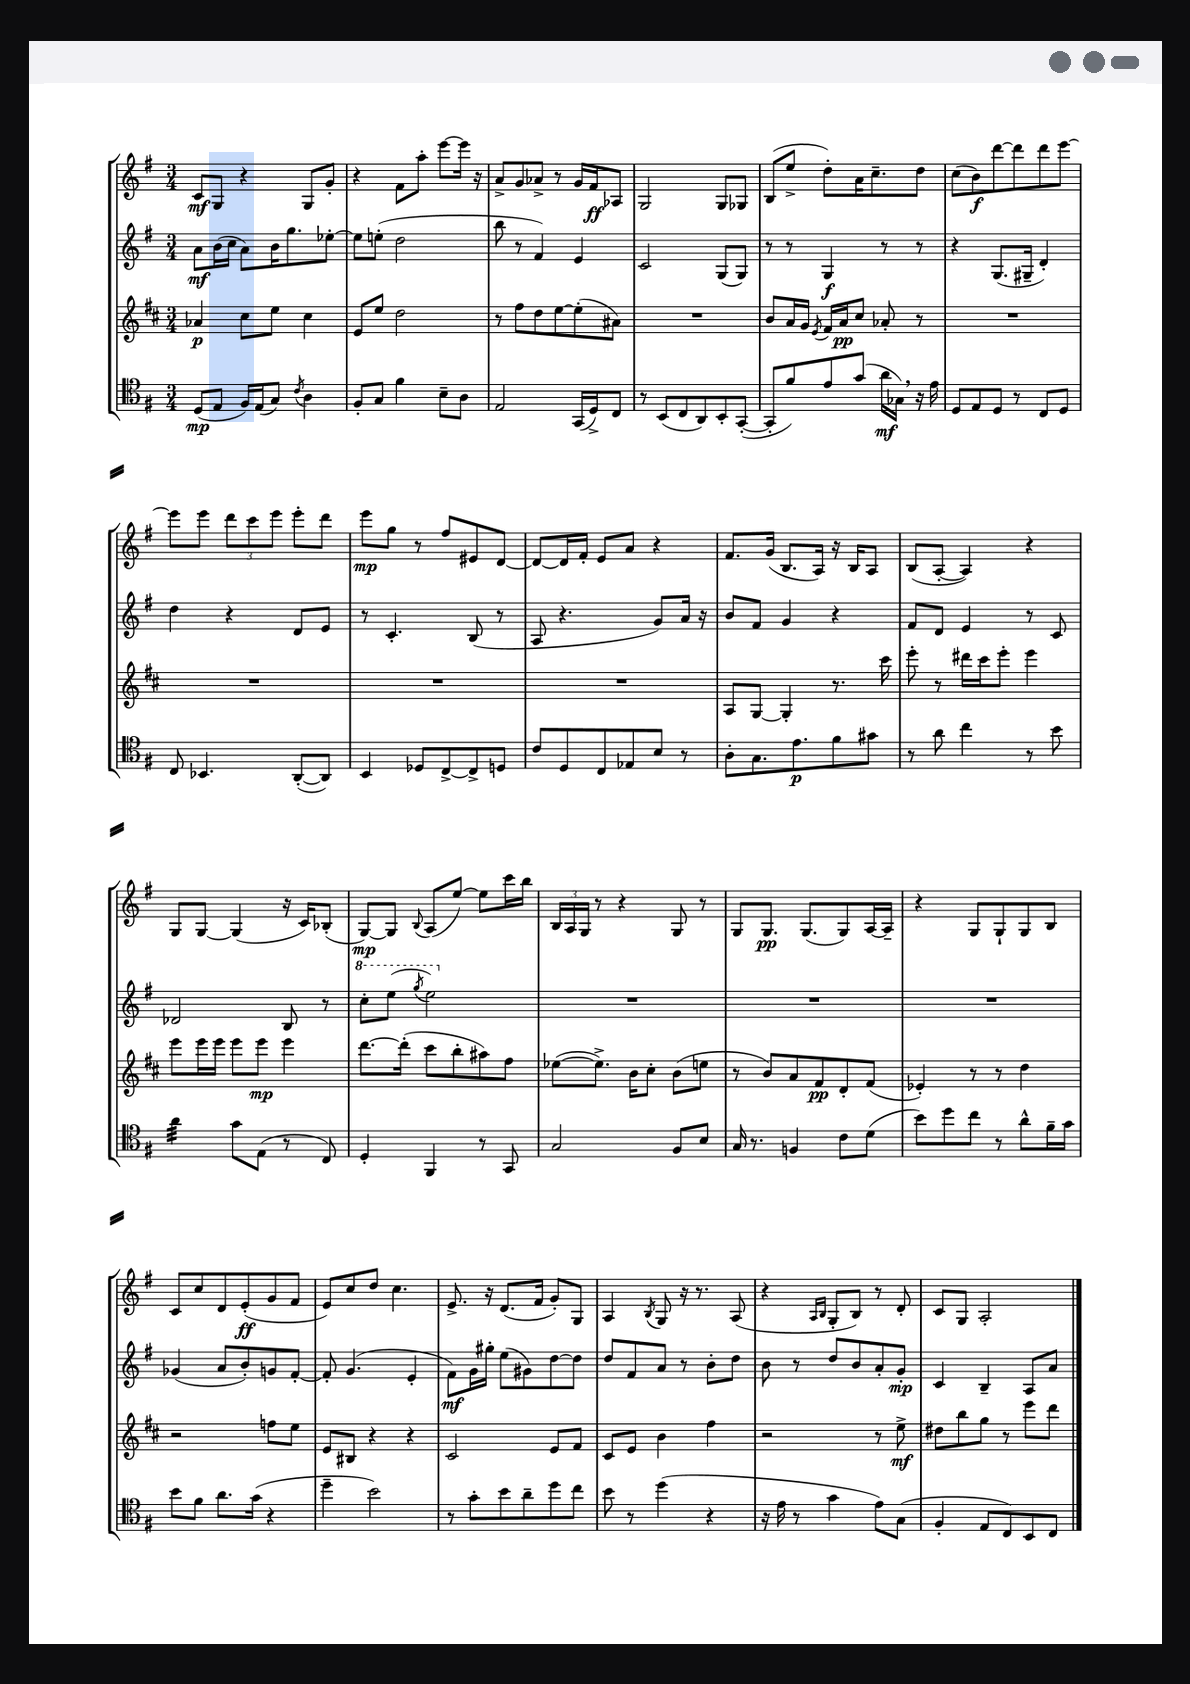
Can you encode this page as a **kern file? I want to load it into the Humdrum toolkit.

**kern	**dynam	**kern	**dynam	**kern	**dynam	**kern	**dynam
*part4	*part4	*part3	*part3	*part2	*part2	*part1	*part1
*staff4	*staff4	*staff3	*staff3	*staff2	*staff2	*staff1	*staff1
*clefC4	*	*clefG2	*	*clefG2	*	*clefG2	*
*k[f#]	*	*k[f#c#]	*	*k[f#]	*	*k[f#]	*
*M3/4	*	*M3/4	*	*M3/4	*	*M3/4	*
=1	=1	=1	=1	=1	=1	=1	=1
(8D/L	mp	4a-X/	p	8a\L	mf	8c/L	mf
8E/J	.	.	.	(16b\L	.	8G/J	.
.	.	.	.	16cc\JJ	.	.	.
16F#/LL)	.	8cc#\L	.	8a\L)	.	4r	.
(16E/J	.	.	.	.	.	.	.
8G/J)	.	8ee\J	.	16b\K	.	.	.
.	.	.	.	8.gg\	.	.	.
8qc/	.	.	.	.	.	.	.
4A\	.	4cc#\	.	.	.	8G/L	.
.	.	.	.	[8ee-X'\J	.	8g'/J	.
=2	=2	=2	=2	=2	=2	=2	=2
8F#'/L	.	8e/L	.	8ee-\L]	.	4r	.
8G/J	.	8ee/J	.	(8een'\J	.	.	.
4f#\	.	2dd\	.	2dd\	.	8f#\L	.
.	.	.	.	.	.	8aa'\J	.
8B~\L	.	.	.	.	.	[8eee\L	.
8A\J	.	.	.	.	.	16eee\Jk]	.
.	.	.	.	.	.	16r	.
=3	=3	=3	=3	=3	=3	=3	=3
2E/	.	8r	.	8bb\	.	8a^/L	.
.	.	8ff#\L	.	8r	.	8g/	.
.	.	8dd\	.	4f#/)	.	8a-X^/J	.
.	.	[8ee\	.	.	.	8r	.
(16GG/LL	.	(8ee'\]	.	4e/	.	16g/LL	.
16D^/J)	.	.	.	.	.	16f#/J	ff
8C/J	.	8a#X\J)	.	.	.	8A-X/J	.
=4	=4	=4	=4	=4	=4	=4	=4
8r	.	2.r	.	2c/	.	2G/	.
(8BB/L	.	.	.	.	.	.	.
8C/	.	.	.	.	.	.	.
8AA/)	.	.	.	.	.	.	.
8BB'/	.	.	.	(8G/L	.	8G/L	.
([8GG'/J	.	.	.	8G/J)	.	8G-X/J	.
=5	=5	=5	=5	=5	=5	=5	=5
8GG'/L]	.	8b/L	.	8r	.	(8B/L	.
8f#/)	.	16a/L	.	8r	.	8ee^/J	.
.	.	16g/JJ	.	.	.	.	.
.	.	8qe/	.	.	.	.	.
8e/	.	16f#/LL	.	4G/	f	8dd'\L)	.
.	.	16a/J	pp	.	.	.	.
(8g/J	.	8cc#/J	.	.	.	16a\K	.
.	.	.	.	.	.	8.cc~\	.
16a\LL	mf	8a-X'/	.	8r	.	.	.
16G-X,\JJ)	.	.	.	.	.	.	.
16r	.	8r	.	8r	.	8dd\J	.
16e\	.	.	.	.	.	.	.
=6	=6	=6	=6	=6	=6	=6	=6
8D/L	.	2.r	.	4r	.	(8cc\L	.
8E/	.	.	.	.	.	8b\)	f
8D/J	.	.	.	(8.G/L	.	[8ddd\	.
8r	.	.	.	.	.	8ddd\]	.
.	.	.	.	16G#X~/Jk	.	.	.
8C/L	.	.	.	4d'/)	.	8ddd\	.
8D/J	.	.	.	.	.	[8eee\J	.
!!LO:LB:g=z
=7	=7	=7	=7	=7	=7	=7	=7
8C/	.	2.r	.	4dd\	.	8eee\L]	.
4.BB-X/	.	.	.	.	.	8eee\J	.
.	.	.	.	4r	.	12ddd\L	.
.	.	.	.	.	.	12ccc\	.
.	.	.	.	.	.	12eee\J	.
([8AA'/L	.	.	.	8d/L	.	8eee'\L	.
8AA/J])	.	.	.	8e/J	.	8ddd\J	.
=8	=8	=8	=8	=8	=8	=8	=8
4BB/	.	2.r	.	8r	.	8eee\L	mp
.	.	.	.	4.c'/	.	8gg\J	.
8D-X/L	.	.	.	.	.	8r	.
[8C^/	.	.	.	.	.	8ff#/L	.
8C^/]	.	.	.	(8B/	.	8e#X/	.
8Dn/J	.	.	.	8r	.	[8d/J	.
=9	=9	=9	=9	=9	=9	=9	=9
8c/L	.	2.r	.	8A/	.	8d/L_	.
8D/	.	.	.	4.r	.	16d/L]	.
.	.	.	.	.	.	16f#'/JJ	.
8C/	.	.	.	.	.	8e/L	.
8E-X/	.	.	.	.	.	8a/J	.
8B/J	.	.	.	8g/L)	.	4r	.
8r	.	.	.	16a/Jk	.	.	.
.	.	.	.	16r	.	.	.
=10	=10	=10	=10	=10	=10	=10	=10
8A'\L	.	8A/L	.	8b/L	.	8.f#/L	.
8.G\	.	[8G/J	.	8f#/J	.	.	.
.	.	.	.	.	.	(16g/Jk	.
.	.	4G'/]	.	4g/	.	8.B/L	.
8.e\	p	.	.	.	.	.	.
.	.	.	.	.	.	16A/Jk)	.
8f#\	.	8.r	.	4r	.	16r	.
.	.	.	.	.	.	16B/KL	.
8g#X\J	.	.	.	.	.	8A/J	.
.	.	16ccc#\	.	.	.	.	.
=11	=11	=11	=11	=11	=11	=11	=11
8r	.	8eee'\	.	8f#/L	.	(8B/L	.
8a\	.	8r	.	8d/J	.	[8A'/J	.
4cc\	.	16ddd#X\LL	.	4e/	.	4A/])	.
.	.	16ccc#\J	.	.	.	.	.
.	.	8eee'\J	.	.	.	.	.
8r	.	4eee\	.	8r	.	4r	.
8b\	.	.	.	8c/	.	.	.
!!LO:LB:g=z
=12	=12	=12	=12	=12	=12	=12	=12
*tremolo	*	*	*	*	*	*	*
32a\LLL	.	8eee\L	.	2d-X/	.	8G/L	.
32a\	.	.	.	.	.	.	.
32a\	.	.	.	.	.	.	.
32a\	.	.	.	.	.	.	.
32a\	.	16eee\L	.	.	.	[8G/J	.
32a\	.	.	.	.	.	.	.
32a\	.	16eee\JJ	.	.	.	.	.
32a\JJJ	.	.	.	.	.	.	.
*Xtremolo	*	*	*	*	*	*	*
8g\L	.	8eee\L	.	.	.	(4G/]	.
(8E\J	.	8eee\J	mp	.	.	.	.
8r	.	4eee\	.	8B/	.	16r	.
.	.	.	.	.	.	16c/KL)	.
8C/)	.	.	.	8r	.	(8B-X'/J	.
=13	=13	=13	=13	=13	=13	=13	=13
*	*	*	*	*8va	*	*	*
4D'/	.	[8.ddd\L	.	8ccc'\L	.	[8G/L)	mp
.	.	.	.	(8eee\J	.	8G/J]	.
.	.	(16ddd'\Jk]	.	.	.	.	.
.	.	.	.	8qggg/	.	8qqB/	.
4FF#/	.	8ccc#\L	.	2eee\)	.	(8A/L	.
.	.	8bb'\	.	.	.	[8ee/J)	.
8r	.	8aa#X\)	.	.	.	8ee\L]	.
8GG/	.	8ff#\J	.	.	.	16ccc\L	.
.	.	.	.	.	.	16bb\JJ	.
=14	=14	=14	=14	=14	=14	=14	=14
*	*	*	*	*X8va	*	*	*
2G/	.	([8ee-X\L	.	2.r	.	24B/LL	.
.	.	.	.	.	.	24A/	.
.	.	.	.	.	.	24G/JJ	.
.	.	8.ee-^\J])	.	.	.	8r	.
.	.	.	.	.	.	4r	.
.	.	16b\KL	.	.	.	.	.
.	.	8cc#'\J	.	.	.	.	.
8F#/L	.	(8b\L	.	.	.	8G/	.
8B/J	.	8een\J	.	.	.	8r	.
=15	=15	=15	=15	=15	=15	=15	=15
16G/	.	8r	.	2.r	.	8G/L	.
8.r	.	.	.	.	.	.	.
.	.	8b/L)	.	.	.	8.G/J	pp
4Fn/	.	8a/	.	.	.	.	.
.	.	.	.	.	.	(8.G/L	.
.	.	8f#/	pp	.	.	.	.
8c\L	.	8d'/	.	.	.	8G/)	.
(8d\J	.	(8f#/J	.	.	.	[16A/L	.
.	.	.	.	.	.	16A~/JJ]	.
=16	=16	=16	=16	=16	=16	=16	=16
8b\L)	.	4e-X'/)	.	2.r	.	4r	.
8dd\	.	.	.	.	.	.	.
8cc\J	.	8r	.	.	.	8G/L	.
8r	.	8r	.	.	.	8G`/	.
8a^^\L	.	4dd\	.	.	.	8G/	.
16f#~\L	.	.	.	.	.	8B/J	.
16g\JJ	.	.	.	.	.	.	.
!!LO:LB:g=z
=17	=17	=17	=17	=17	=17	=17	=17
8b\L	.	2r	.	(4g-X/	.	8c/L	.
8f#\J	.	.	.	.	.	8cc/	.
8.a\L	.	.	.	8a/L	.	8d/	.
.	.	.	.	8b'/)	.	(8e'/	ff
(16g\Jk	.	.	.	.	.	.	.
4r	.	8ffn\L	.	8gn/	.	8g/	.
.	.	8ee\J	.	[8f#'/J	.	8f#/J	.
=18	=18	=18	=18	=18	=18	=18	=18
4dd~\	.	8e/L	.	8f#'/]	.	8e/L)	.
.	.	8B#X/J	.	(4.g/	.	8cc/	.
2b\)	.	4r	.	.	.	8dd/J	.
.	.	.	.	.	.	4.cc\	.
.	.	4r	.	4e'/	.	.	.
=19	=19	=19	=19	=19	=19	=19	=19
8r	.	2c#/	.	8f#\L)	mf	8.e^/	.
8g'\L	.	.	.	16g\L	.	.	.
.	.	.	.	16gg#X'\JJ	.	16r	.
8b\	.	.	.	(8ee\L	.	(8.d/L	.
8a~\	.	.	.	8g#X\)	.	.	.
.	.	.	.	.	.	16f#/Jk	.
8dd\	.	8e/L	.	[8dd\	.	8g'/L)	.
8cc\J	.	8f#/J	.	8dd\J]	.	8G/J	.
=20	=20	=20	=20	=20	=20	=20	=20
8b\	.	8c#/L	.	8dd/L	.	4A/	.
8r	.	8e/J	.	8f#/	.	.	.
.	.	.	.	.	.	8qB/	.
(4dd\	.	4b\	.	8a/J	.	8G/	.
.	.	.	.	8r	.	16r	.
.	.	.	.	.	.	8.r	.
4r	.	4ff#\	.	8b'\L	.	.	.
.	.	.	.	8dd\J	.	(8A/	.
=21	=21	=21	=21	=21	=21	=21	=21
16r	.	2r	.	8b\	.	4r	.
16e\	.	.	.	.	.	.	.
8r	.	.	.	8r	.	.	.
.	.	.	.	.	.	16qqA/LL	.
.	.	.	.	.	.	16qqB/JJ	.
4g\	.	.	.	8dd/L	.	8G'/L	.
.	.	.	.	8b/	.	8B/J)	.
8e\L)	.	8r	.	8a'/	.	8r	.
(8G\J	.	8ee^\	mf	8g'/J	mp	8d'/	.
=22	=22	=22	=22	=22	=22	=22	=22
4F#'/	.	8dd#X\L	.	4c/	.	8c/L	.
.	.	8bb\	.	.	.	8G/J	.
8E/L	.	8gg\J	.	4B~/	.	2A'/	.
8C/)	.	8r	.	.	.	.	.
8BB/	.	8eee\L	.	8A/L	.	.	.
8C/J	.	8ddd\J	.	8a/J	.	.	.
==	==	==	==	==	==	==	==
*-	*-	*-	*-	*-	*-	*-	*-
